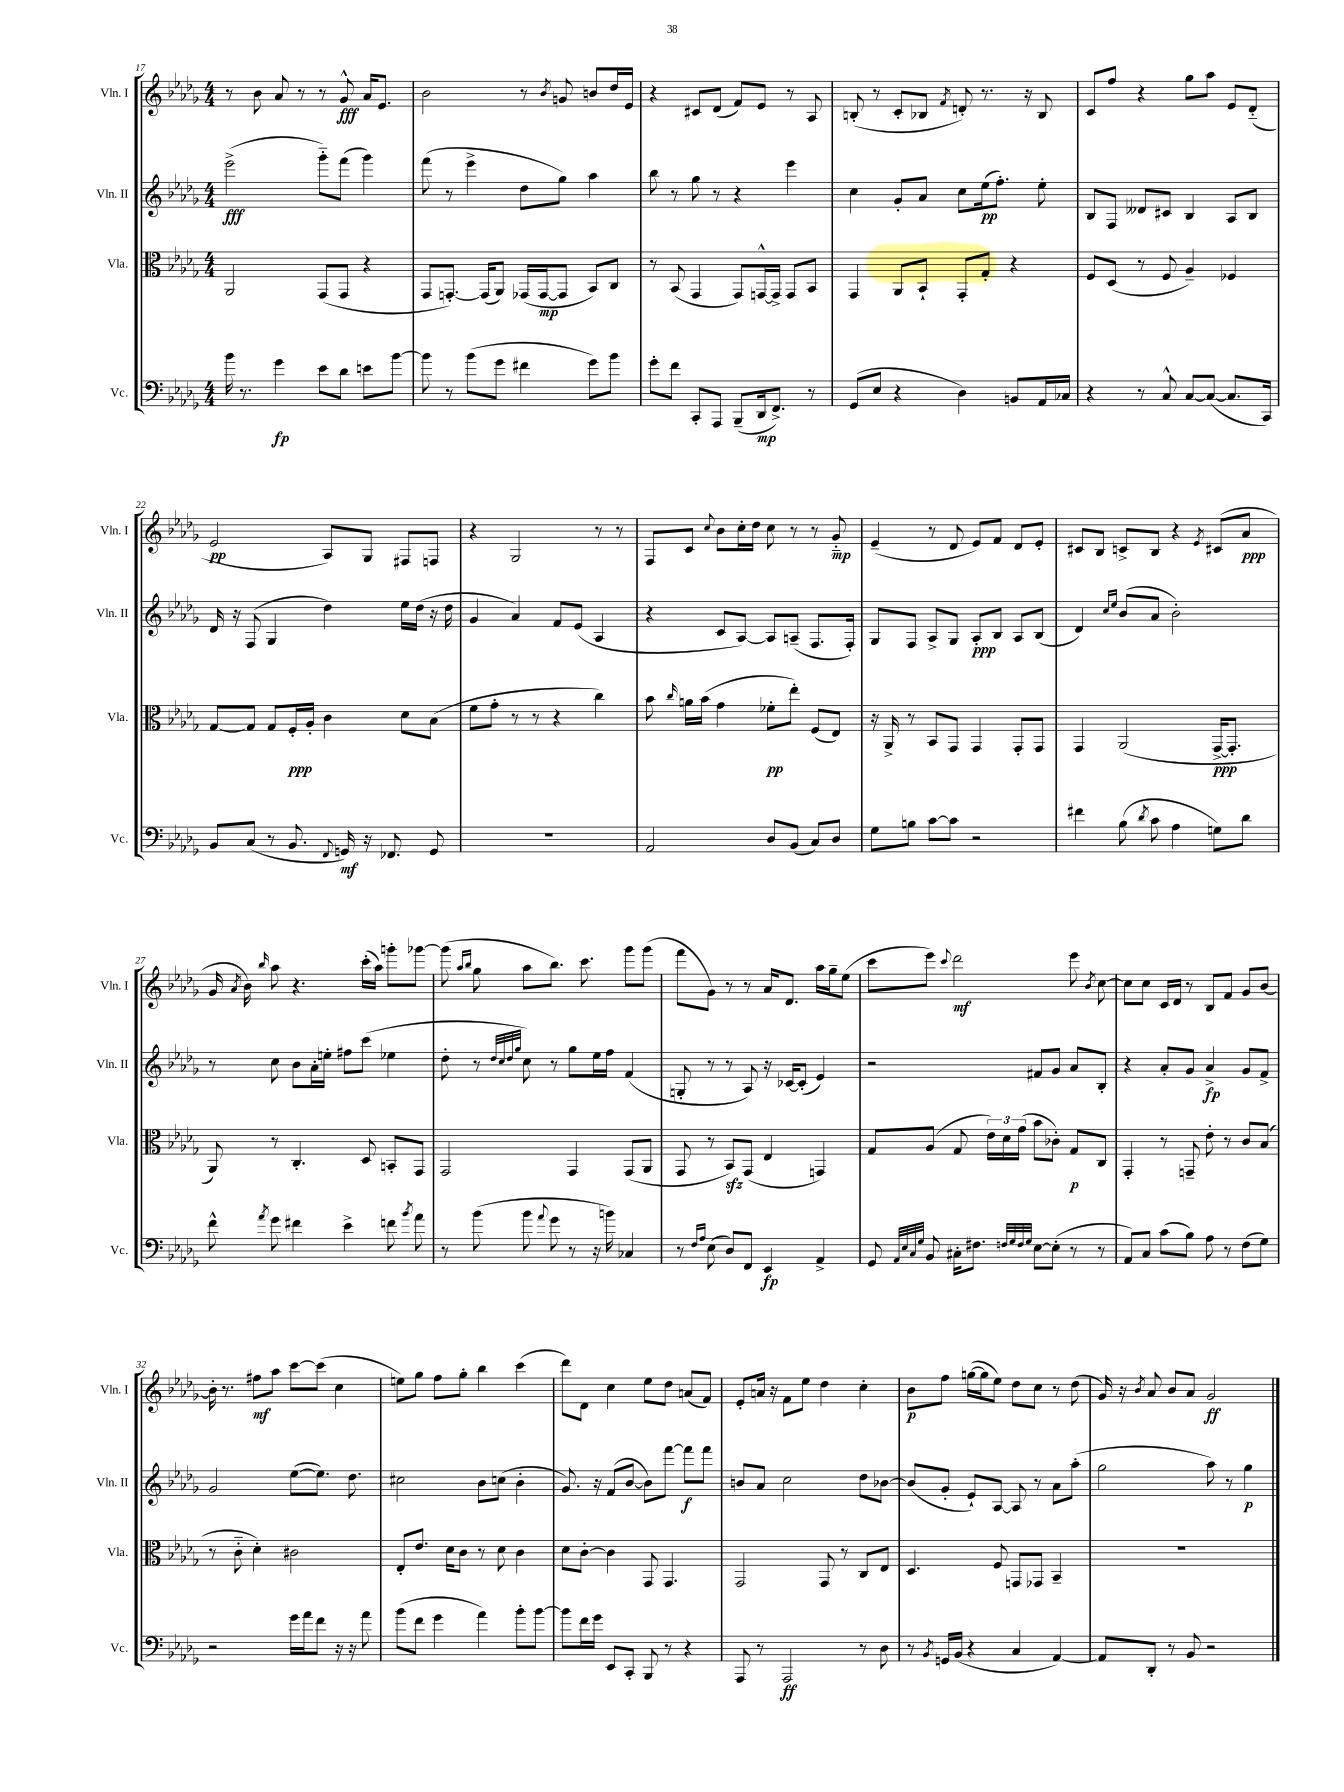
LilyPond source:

<<
\new StaffGroup <<
\new Staff = "s0" \with { instrumentName = "Vln. I" shortInstrumentName = "Vln. I" } {
    \clef treble \key des \major \numericTimeSignature \time 4/4
    \autoBeamOff r8 bes'8 aes'8 r8 r8 ges'8-^\fff aes'16[ ees'8.] |
    bes'2 r8 \acciaccatura { bes'8 } g'8 b'8[ des''16 ees'16] |
    r4 cis'8[ des'8]( f'8[) ees'8] r8 aes8 |
    b8-.( r8 c'8[-. bes8] \acciaccatura { f'8 } d'8-.) r8. r16 bes8 |
    c'8[ f''8] r4 ges''8[ aes''8] ees'8[ des'8]-_( |
    ees'2\pp aes8[) ges8] fis8[ f8] |
    r4 ges2 r8 r8 |
    f8[ c'8] \appoggiatura { c''8 } bes'8[ c''16-. des''16] c''8 r8 r8 ges'8-_\mp |
    ees'4--( r8 des'8 ees'8[) f'8] des'8[ ees'8]-. |
    cis'8[ bes8] c'8[-> bes8] r4 \acciaccatura { ees'8 } cis'8[( aes'8]\ppp |
    ges'16 \acciaccatura { aes'8 } bes'16) \grace { bes''16 } aes''8 r4. c'''16[-.( aes''16]) g'''8[-. ges'''8]~ |
    ges'''8( \grace { aes''16[ bes''16] } ges''8 aes''8[ bes''8.]) c'''8. ges'''8[ ges'''8]( |
    f'''8[ ges'8]) r8 r8 aes'16[ des'8.] aes''16[ ges''16-- ees''8]( |
    c'''8[ ees'''8]) \appoggiatura { c'''8 } des'''2\mf ees'''8 \acciaccatura { bes'8 } c''8~ |
    c''8[ c''8] c'16[ des'16] r8 bes8[ f'8] ges'8[ bes'8]~ |
    bes'16-. r8. fis''8[\mf aes''8] c'''8[~ c'''8]( c''4 |
    e''8[) ges''8] f''8[ ges''8]-. bes''4 c'''4( |
    des'''8[) des'8] c''4 ees''8[ des''8] a'8[( f'8]) |
    ees'8[-. a'16] r16 f'8[ ees''8] des''4 c''4-. |
    bes'8[\p f''8] g''16[~( g''16 ees''8]) des''8[ c''8] r8 des''8( |
    ges'16) r16 \acciaccatura { bes'8 } aes'8 bes'8[ aes'8] ges'2\ff \bar "|." |
}
\new Staff = "s1" \with { instrumentName = "Vln. II" shortInstrumentName = "Vln. II" } {
    \clef treble \key des \major \numericTimeSignature \time 4/4
    \autoBeamOff ees'''2->\fff( ges'''8[-_) f'''8]( ges'''4) |
    f'''8( r8 ees'''4-> des''8[ ges''8]) aes''4 |
    bes''8 r8 ges''8 r8 r4 ees'''4 |
    c''4 ges'8[-. aes'8] c''8[ ees''16\pp( f''8.]-.) ees''8-. |
    bes8[ f8] deses'8[ cis'8] bes4 aes8[ bes8] |
    des'16 r16 f8( ges4 des''4) ees''16[ des''16]( r16 des''16 |
    ges'4 aes'4) f'8[ ees'8]( aes4 |
    r4 c'8[ aes8]~) aes8[ a8]--( f8.[ f16]-.) |
    ges8[ f8] aes8[-> ges8] aes8[-.\ppp bes8] aes8[ bes8]( |
    des'4) \grace { c''16[ ees''16] } bes'8[( aes'8] bes'2-.) |
    r8 c''8 bes'8[ aes'16-. e''16]-. fis''8[ c'''8]( ees''4 |
    des''8-. r8 \grace { des''32[ c''32 des''32 ges''32] } c''8) r8 ges''8[ ees''16 f''16] f'4( |
    g8-. r8 r8 aes8) r16 ces'16[~ ces'8]-.( ees'4) |
    r2 fis'8[ ges'8] aes'8[ bes8]-. |
    r4 aes'8[-. ges'8] aes'4->\fp ges'8[ f'8]-> |
    ges'2 ees''8[~( ees''8.]) des''8. |
    cis''2 bes'8[ c''8]( bes'4-. |
    ges'8.) r16 f'8[( bes'8]~ bes'8[) f'''8]~ f'''8[\f f'''8] |
    b'8[ aes'8] c''2 des''8[ bes'8]~ |
    bes'8[( ges'8]-. ees'8[-!) aes8]~ aes8 r8 aes'8[ aes''8]-.( |
    ges''2 aes''8) r8 ges''4\p \bar "|." |
}
\new Staff = "s2" \with { instrumentName = "Vla." shortInstrumentName = "Vla." } {
    \clef alto \key des \major \numericTimeSignature \time 4/4
    \autoBeamOff aes,2 ges,8[( ges,8] r4 |
    ges,8[ g,8.]~-.) g,16[( aes,8]) ges,16[( ges,16~\mp ges,8] bes,8[) c8] |
    r8 bes,8( ges,4 ges,8[) g,16~-^ g,16]-> g,8[ bes,8] |
    ges,4 aes,8[ bes,8]-! ges,8[-. ges8]-. r4 |
    f8[ des8]( r8 f8 aes4--) fes4 |
    ges8[~ ges8] ges8[ f16-.\ppp aes16]-. c'4 des'8[ bes8]( |
    f'8[ ges'8]-. r8 r8 r4 c''4) |
    bes'8 \grace { c''16 } a'16[ bes'16]( ges'4 fes'8[-.\pp ees''8]-.) f8[( ees8]) |
    r16 aes,16-> r8 bes,8[ ges,8] ges,4 ges,8[-. ges,8] |
    ges,4 aes,2( ges,16[~->\ppp ges,8.]-. |
    aes,8) r8 c4.-. des8 b,8[-. ges,8] |
    ges,2 ges,4 ges,8[( aes,8] |
    ges,8 r8 bes,8[\sfz) ges,8]( ees4 g,4) |
    ges8[ aes8]( ges8 \tuplet 3/2 { ees'16[) des'16 ges'16]( } bes'8[ ces'8]-.) ges8[\p c8] |
    ges,4-. r8 g,8-- ees'8-. r8 c'8[ bes8]( |
    r8 c'8-_ des'4-.) cis'2 |
    ees8[-. ees'8.] des'16[ c'8] r8 des'8 c'4 |
    des'8[ c'8]~-. c'4 ges,8 ges,4. |
    ges,2 ges,8 r8 c8[ ees8] |
    des4. f8 g,8[ ges,8] bes,4-- |
    R1 \bar "|." |
}
\new Staff = "s3" \with { instrumentName = "Vc." shortInstrumentName = "Vc." } {
    \clef bass \key des \major \numericTimeSignature \time 4/4
    \autoBeamOff bes'16 r8. ges'4\fp ees'8[ des'8] e'8[ bes'8]~ |
    bes'8 r8 bes'8[( ges'8] fis'4 ges'8[) bes'8] |
    ges'8[-. f'8] c,8[-. aes,,8] bes,,8[--( des,16\mp f,8.]->) r8 |
    ges,8[( ees8] r4 des4) b,8[ aes,16 ces16] |
    r4 r8 c8-^ c8[~ c8]~( c8.[ c,16]) |
    bes,8[ c8]( r8 bes,8. \appoggiatura { f,8 } g,16\mf) r16 fes,8. g,8 |
    R1 |
    aes,2 des8[ bes,8]( c8[) des8] |
    ges8[ b8] c'8[~ c'8] r2 |
    fis'4 bes8( \acciaccatura { des'8 } c'8 aes4 g8[) des'8] |
    f'8-^ \acciaccatura { aes'8 } ges'8 fis'4 ees'4-> f'8 \acciaccatura { bes'8 } aes'8 |
    r8 bes'8( bes'8 \appoggiatura { aes'8 } ges'8 r8 r16 b'16) ces4 |
    r8 \grace { f16[ aes16] } ees8( des8[) f,8] ees,4\fp aes,4-> |
    ges,8 \grace { aes,32[ ees32 c32 ges32] } bes,8 cis16[-. fis8.] \grace { f32[ ges32 f32 ges32] } ees8[~ ees8]-.( r8 r8 |
    aes,8[) c8] c'8[( bes8]) aes8 r8 f8[( ges8]) |
    r2 ges'16[ aes'16 f'8] r16 r16 aes'8 |
    bes'8[( f'8] ges'4 aes'4) bes'8[-. bes'8]~ |
    bes'8[ f'16 ges'16] ees,8[ c,8]-. bes,,8 r8 r4 |
    aes,,8 r8 aes,,2\ff r8 des8 |
    r8 \acciaccatura { bes,8 } g,16[ bes,16]( r4 c4 aes,4~) |
    aes,8[ des,8]-. r8 bes,8 r2 \bar "|." |
}
>>
>>
\layout { \context { \Score currentBarNumber = #17 } }
